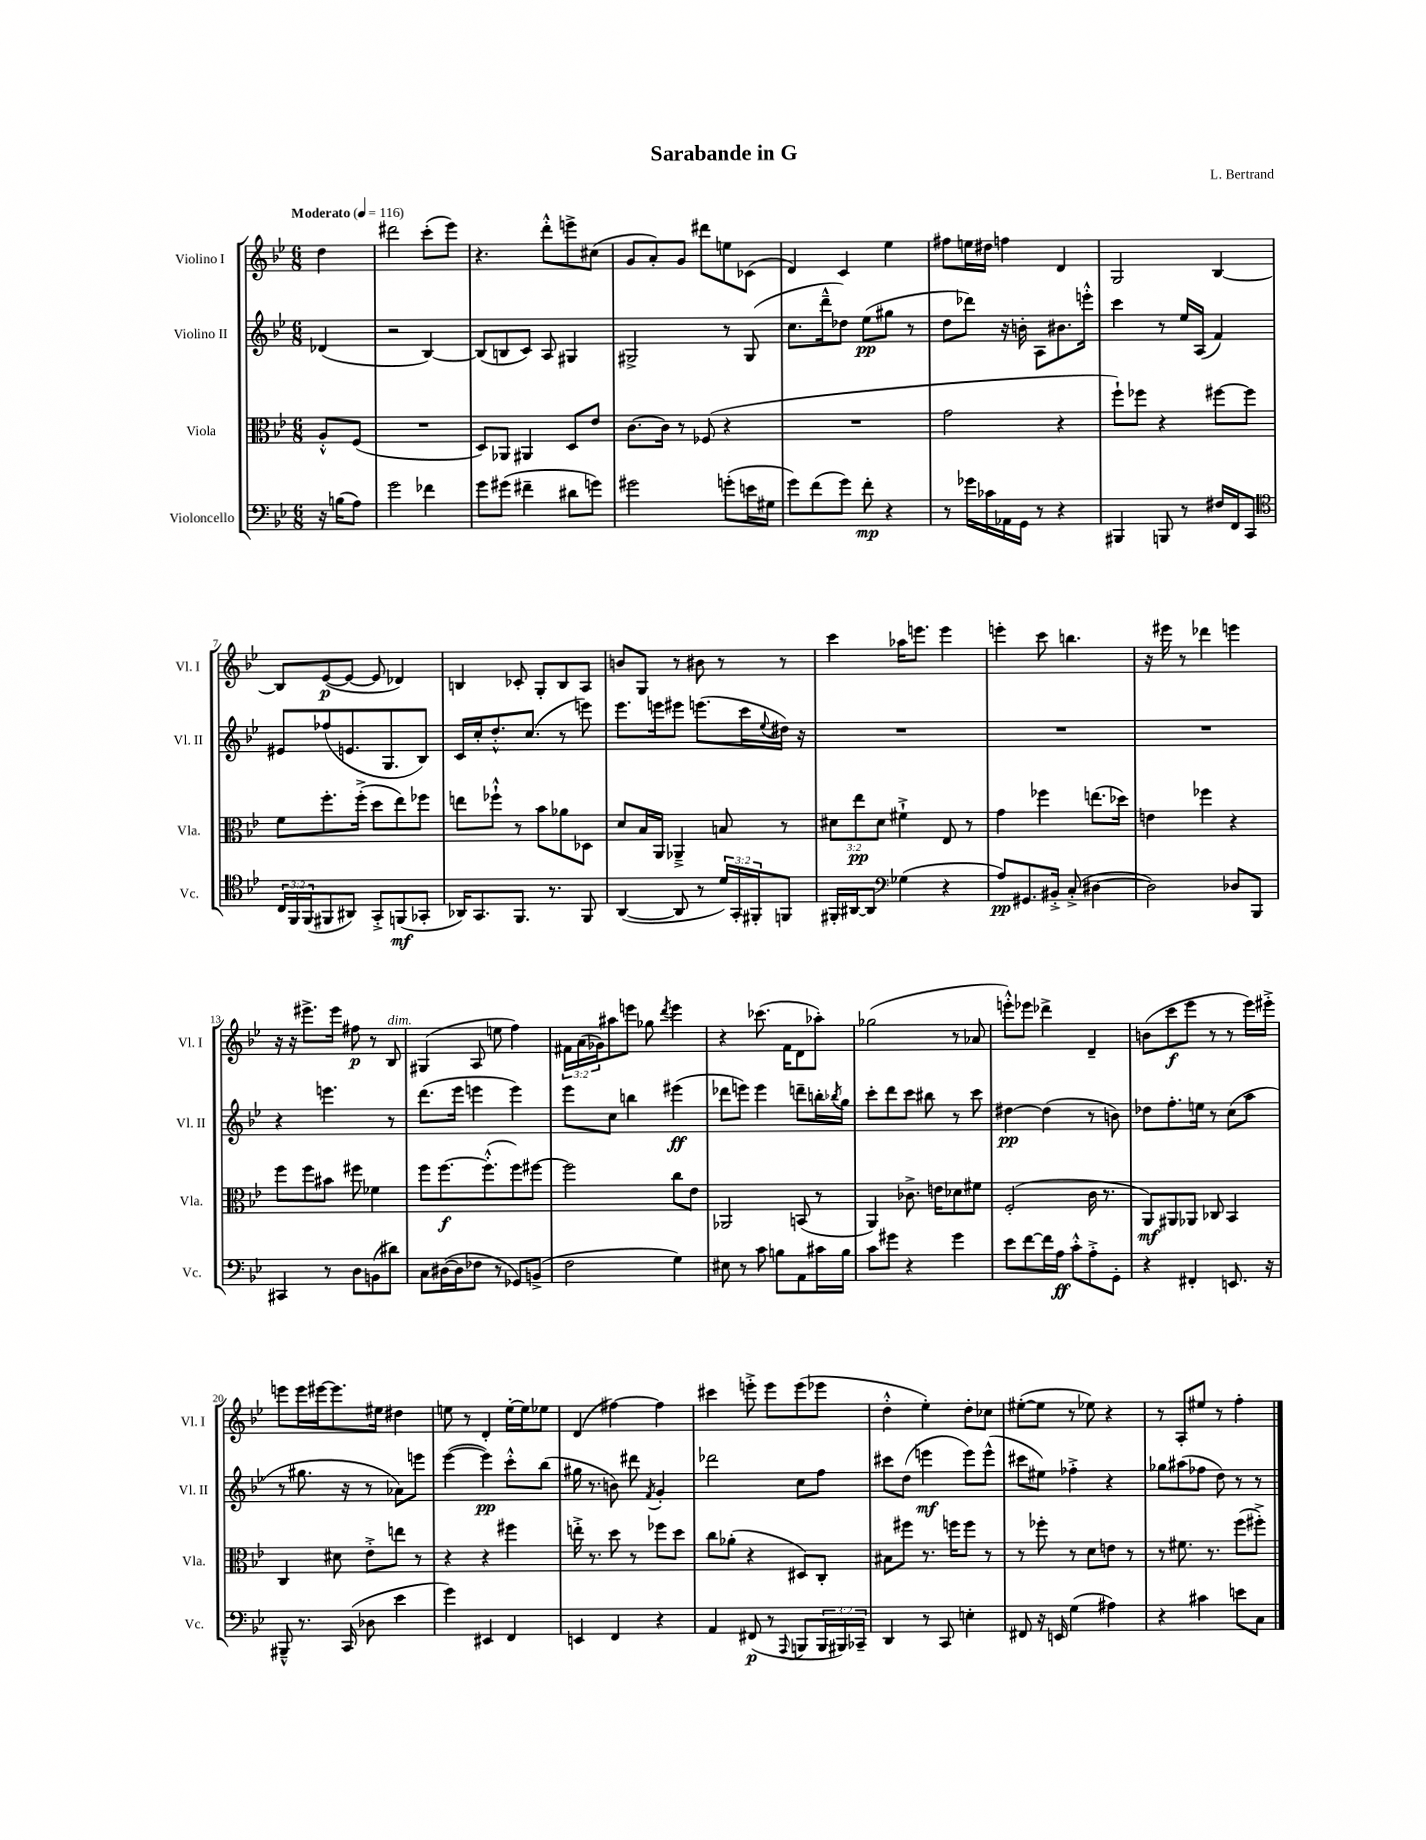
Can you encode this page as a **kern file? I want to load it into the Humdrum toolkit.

**kern	**kern	**kern	**kern
*staff4	*staff3	*staff2	*staff1
*clefF4	*clefC3	*clefG2	*clefG2
*k[b-e-]	*k[b-e-]	*k[b-e-]	*k[b-e-]
*M6/8	*M6/8	*M6/8	*M6/8
*MM116	*MM116	*MM116	*MM116
16r	8A'^^	(4d-	4dd
(16B	.	.	.
8A)	(8F	.	.
=	=	=	=
2g	2.r	2r	2ddd#
4f-	.	[4B-)	(8ccc'
.	.	.	8eee-)
=	=	=	=
8g	8D)	(8B-]	4.r
(8g#	8AA-	8B	.
4f#~	4AA#	8c)	.
.	.	8A	8ddd'^^
8d#	8D	4G#	8eee^
8g)	8e-	.	(8cc#
=	=	=	=
2g#	[8.c	2G#^	8g
.	.	.	8a')
.	16c]	.	.
.	8r	.	8g
.	(8F-	.	8ddd#
(8g'	4r	8r	8ee
16e	.	(8G#	(8c-
16G#	.	.	.
=	=	=	=
8g)	2.r	8.cc	4d)
(8f	.	.	.
.	.	16ddd~^^	.
8g)	.	8dd-)	4c
8f'	.	(8ee-	.
4r	.	8gg#	4ee-
.	.	8r	.
=	=	=	=
8r	2g	8dd	8ff#
16g-	.	8ddd-)	16ee
16c-	.	.	16dd#
16AA-	.	16r	4ff
16GG	.	16b'	.
8r	.	8A	.
4r	4r	8.b#	4d
.	.	16eee'^^	.
=	=	=	=
4BBB#	8ff`)	4ccc	2G
.	8ff-	.	.
8BBB	4r	8r	.
8r	.	16ee-	.
.	.	(16A	.
16F#	[8ff#	4f)	[4B-
16FF	.	.	.
8CC	8ff#]	.	.
=	=	=	=
*clefC4	*	*	*
24C	8f	8e#	8B-]
24FF	.	.	.
(24FF	.	.	.
8FF#	8.ff'	(8ff-	([8e-
8AA#)	.	8.e	8e-_
.	(16ff'^	.	.
8GG'^	8dd	.	8e-]
.	.	8.G	.
(8FF	8ee-)	.	4d-)
8GG-'	8ff-	8B-)	.
=	=	=	=
16AA-)	8ee	16c	4B
8.GG	.	16cc'	.
.	8ff-`^^	8.dd'^^	.
8.FF	8r	.	8c-'
.	.	(8.cc	.
.	8b-	.	8G'
8.r	.	.	.
.	8a-	8r	8B
8FF	8D-	8eee)	8A
=	=	=	=
([4AA	8d	8.eee-	8b
.	16B-	.	8G
.	16AA	16eee	.
8AA]	4AA-~^	8eee#	8r
8r	.	(8.eee	8b#
24d)	8B	.	8r
24GG'	.	.	.
.	.	16ccc	.
24FF#'	.	.	.
.	.	8qqee-	.
8FF	8r	16dd#)	8r
.	.	16r	.
=	=	=	=
16FF#'	12d#	2.r	4ccc
[16AA#	.	.	.
.	12ee-	.	.
8AA#]	.	.	.
.	12d#	.	.
*clefF4	*	*	*
(4G-	4f#`^	.	16aa-
.	.	.	8.eee
4r	8E-	.	4eee
.	8r	.	.
=	=	=	=
8A)	4g	2.r	4eee'
8.GG#	.	.	.
.	4ff-	.	8ccc
16BB#'^	.	.	.
(8C'^	.	.	4.bb
[4D#	(8.ee	.	.
.	16dd-)	.	.
=	=	=	=
2D#])	4e	2.r	16r
.	.	.	16eee#
.	.	.	8r
.	4ff-	.	4ddd-
8D-	4r	.	4eee
8BBB-	.	.	.
=	=	=	=
4CC#	8ff	4r	16r
.	.	.	16r
.	8ff	.	8.eee#^
8r	8b#	4.eee	.
.	.	.	16eee#
8D	8ff#	.	8ff#
(8BB	4f-	.	8r
8d#)	.	8r	8B-
=	=	=	=
8C	8ff	(8.ddd	(4G#
([16D#	[8.ff	.	.
16D#]	.	16eee-	.
8F-	.	4eee	8A
.	(8.ff'^^]	.	.
8r	.	.	8ee
8GG-)	8ff)	4eee)	4ff)
(8BB^	[8ff#	.	.
=	=	=	=
2F	2ff#]	8eee-	24f#
.	.	.	(24a
.	.	.	24g-)
.	.	8cc	8aa#
.	.	4bb	8eee
.	.	.	8gg-
.	.	.	8qddd
4G)	8cc	(4eee#	4eee
.	8e-	.	.
=	=	=	=
8E#	2AA-	8ddd-	4r
8r	.	8eee)	.
8c	.	4eee	(8.ccc-
8B	.	.	.
.	.	.	16f
8AA	(8BB	8ddd~	8d
16c#	8r	16bb'	8aa-')
.	.	8qbb-	.
16B	.	16gg	.
=	=	=	=
8c	4AA)	8ccc'	(2gg-
8g#	.	8ddd	.
4r	8.c-^	8ccc	.
.	.	8bb#	.
.	16e	.	.
4g#	8d-	8r	8r
.	8f#	8ccc	8a-
=	=	=	=
8e-	(2F'	[4dd#	8eee'^^)
[8f	.	.	8eee-
16f]	.	(4dd#]	4ddd-^
16A	.	.	.
8c'^^	.	.	.
8A'^	16c	8r	4d~
.	8.r	.	.
8GG'	.	8b)	.
=	=	=	=
4r	8AA)	8dd-	(8b
.	8AA#	8.ff'	8ccc
4FF#'	8AA-	.	8eee-
.	.	16ee	.
.	8C-	8r	8r
8.EE	4BB-	(8cc	8r
.	.	8aa	16eee-)
16r	.	.	16eee#'^
=	=	=	=
8BBB#~^^	4C	8r	8eee
8.r	.	8.gg#	16eee
.	.	.	[16eee#
.	8d#	.	8.eee#]
(16CC	.	16r	.
8D-	8e-'^	8r	.
.	.	.	16ee#
4e-	8ee	8a-)	4dd#
.	8r	8eee	.
=	=	=	=
4g)	4r	([4eee-	8ee
.	.	.	8r
4EE#	4r	4eee-])	4d'
4FF	4ff#	8ccc'^^	[16ee'
.	.	.	16ee]
.	.	(8bb-	8ee-
=	=	=	=
4EE	16ee'^	16gg#	(4d
.	8.r	8.r	.
4FF	8dd	8b)	[4ff#)
.	8r	8ddd#	.
.	.	8qf	.
4r	8ff-	4g'	4ff#]
.	8dd	.	.
=	=	=	=
4AA	8cc	2ddd-	4ccc#
.	(8a-'	.	.
(8FF#	4r	.	8eee'^
8r	.	.	8eee
8qqAAA	.	.	.
8BBB	8D#)	8cc	(8eee
24BBB	8C'	8ff	8eee-
24BBB#)	.	.	.
24CC-~	.	.	.
=	=	=	=
4DD	8B#	8ccc#	4dd'^^
.	8ff#	(8dd	.
8r	8.r	4eee	4ee-')
8CC	.	.	.
.	16ff	.	.
4E'	8ff	8eee)	8dd'
.	8r	(8eee^^	8cc-
=	=	=	=
8FF#	8r	8ccc#	([8ee#'
16r	8ff-'	8ee#)	8ee#]
16EE	.	.	.
(4G	8r	4ff-'^	8r
.	8d	.	8ee-)
4A#)	8e	4r	4r
.	8r	.	.
=	=	=	=
4r	8r	8gg-	8r
.	8.f#	(8aa#	8A'
4c#	.	8ff-	8ee#
.	8.r	.	.
.	.	8dd)	8r
8e	(8ff	8r	4ff'
8C	8ff#'^)	8r	.
==	==	==	==
*-	*-	*-	*-
